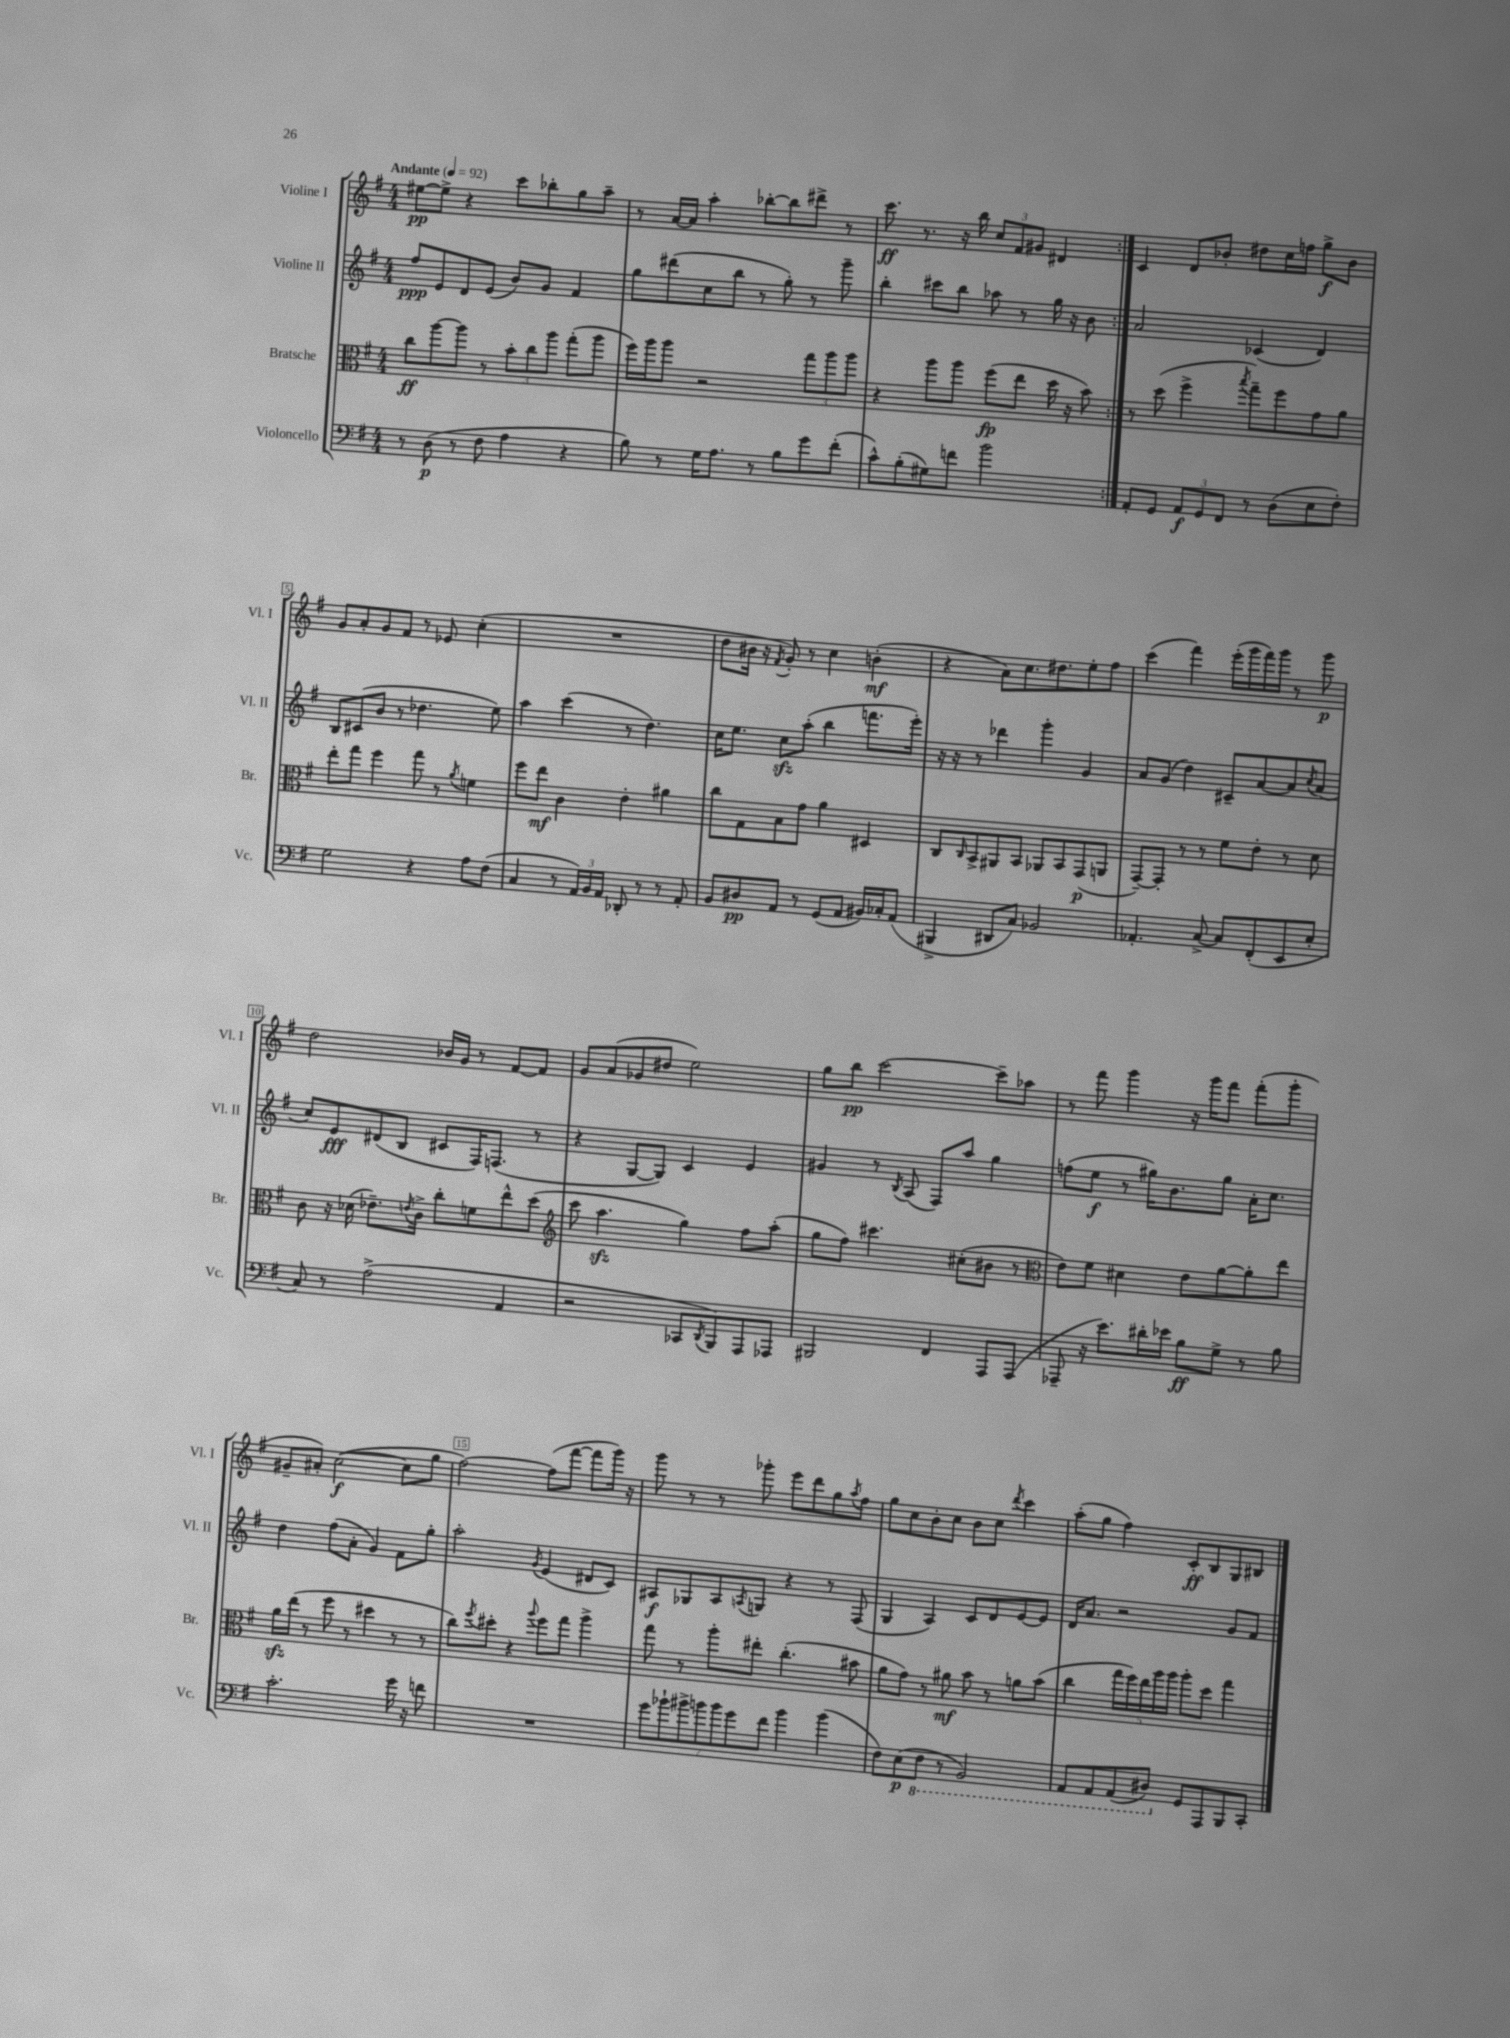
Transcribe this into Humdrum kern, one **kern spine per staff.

**kern	**kern	**kern	**kern
*staff4	*staff3	*staff2	*staff1
*clefF4	*clefC3	*clefG2	*clefG2
*k[f#]	*k[f#]	*k[f#]	*k[f#]
*M4/4	*M4/4	*M4/4	*M4/4
*MM92	*MM92	*MM92	*MM92
8r	8cc\L	8ff#/L	[8ee#\L
(8D\	[8aa\	8e/	8ee#^\]J
8r	8aa\]J	8d/	4r
8F#\	8r	(8e/J	.
4A\	12b'\L	8b/L)	8ccc\L
.	12cc\	.	.
.	.	8g/J	8bb-'\
.	12aa\J	.	.
4r	(8gg'\L	4f#/	8gg\
.	8aa\J	.	8aa~\J
=	=	=	=
8B\)	16ff#\LL)	8gg\L	8r
.	16aa\J	.	.
8r	8aa\J	(8ddd#\	[16a/LL
.	.	.	16a/]JJ
16G\LK	2r	8cc\	4aa'\
8.A\J	.	.	.
.	.	8bb\J	.
8r	.	8r	[8bb-'\L
8B\L	.	8gg'\)	8bb-\]
8g\	12gg\L	8r	8ddd#^\J
.	12aa\	.	.
(8f#'\J	.	8ggg~\	8r
.	12aa\J	.	.
=	=	=	=
8c^^\L)	4r	4bb'\	8.ccc\
(8B'\	.	.	.
.	.	.	8.r
8G#\)	8aa\L	8ccc#\L	.
8f\J	8aa\J	8bb\J	16r
.	.	.	16bb\
2b\	(8ff#\L	8aa-\	12cc/L
.	.	.	12f#/
.	8ee\J	8r	.
.	.	.	12g#/J
.	16dd\	16gg\	4d#/
.	16r	16r	.
.	8b\)	8b\	.
=:|!	=:|!	=:|!	=:|!
8AA'/L	8r	2a/	4c/
8GG/J	(8dd\	.	.
12AA/L	4ff#^\	.	8d/L
12GG/	.	.	.
.	.	.	8b-'/J
12FF#/J	.	.	.
.	8qbb/	.	.
8r	8gg~\L)	(4c-/	8dd#\L
(8D\L	8ff#\	.	16cc\L
.	.	.	16ff\JJ
8E\	8g\	4d/)	8gg^\L
8F#'\J)	8a\J	.	8b-\J
=	=	=	=
2G\	8ee'\L	8B/L	8g/L
.	8gg\J	(8c#/	8a'/
.	4ff#\	8b/J	8g/
.	.	8r	8f#/J
4r	8gg\	4.dd-\	8r
.	8r	.	8e-/
.	8qa/	.	.
8A\L	4f\	.	(4cc'\
(8F#\J	.	8ee\)	.
=	=	=	=
4C/	8ff#\L	4aa\	1r
.	8ee\J	.	.
8r	4c\	(4ccc\	.
24AA/LL)	.	.	.
24BB/	.	.	.
24AA/JJ	.	.	.
8DD-'/	4e'\	8r	.
8r	.	4.dd\)	.
8r	4a#\	.	.
8AA'/	.	.	.
=	=	=	=
8BB/L	8cc\L	16cc\LK	8dd\L
.	.	8.ee\J	.
8D#/	8G\	.	16b#\Jk
.	.	.	16r
.	.	.	8qf#/
8AA/J	8B\	8cc\L	8g'/)
8r	8g\J	(8aa'\J	8r
(8GG/L	4a\	4bb\	4cc\
8AA/J	.	.	.
16BB#/LL)	4D#/	8.fff\L	(4b'\
16C-'/J	.	.	.
(8AA/J	.	.	.
.	.	16eee'\Jk)	.
=	=	=	=
4BBB#^/	8C/L	16r	4r
.	.	16r	.
.	16qqC/	.	.
.	8BB^/	8r	.
8DD#/L	8AA#/	4ddd-\	8a\L)
8C/J)	8BB/J	.	8.cc\
2BB-/	8AA-/L	4ggg'\	.
.	.	.	8.dd#\
.	8BB/	.	.
.	(8GG/	4g/	8ee'\
.	8AA/J	.	8ff#\J
=	=	=	=
4.AA-'/	[8GG~/L)	8a/L	(4ccc\
.	8GG'/]J	(8g/J	.
.	8r	4dd\)	4fff#\)
[8C^/	8r	.	.
8C/]L	8f#\L	8c#~/L	(16eee'\LL
.	.	.	16ggg\
(8FF#'/	8e'\J	[8a/	16fff#\)
.	.	.	16ggg\JJ
8EE/	8r	8a/]	8r
.	.	8qcc/	.
8E'/J	8d\	(8a/J	8ggg\
=	=	=	=
8C/)	8c\	8cc/L)	2dd\
8r	16r	8e/	.
.	(16d-\	.	.
(2A^\	8.e-~\L)	(8d#/	.
.	.	8B/J	.
.	8qe/	.	.
.	16c^\Jk	.	.
.	8cc'\L	8c#/L	16b-/LL
.	.	.	16g/JJ
.	8f\	16F#/K)	8r
.	.	(8.F/J	.
4AA/	8ee^^\	.	[8f#/L
.	(8dd\J	8r	8f#/]J
=	=	=	=
*	*clefG2	*	*
2r	8ccc\	4r	8g/L
.	4.aa\	.	(8a/
.	.	[8G/L	8g-/
.	.	8G/]J)	8dd#/J
8CC-/L	4gg\)	4c/	2ee\)
8qDD/	.	.	.
8BBB/)	.	.	.
8AAA/	8ff#\L	4e/	.
8AAA-/J	(8aa'\J	.	.
=	=	=	=
2BBB#/	8gg\L	4g#/	8gg\L
.	8ff#\J)	.	8bb\J
.	4.ccc#\	8r	[2ccc\
.	.	8qB/	.
.	.	(8A/	.
4FF#/	.	8F#/L)	.
.	(8cc#'\L	8aa/J	.
8AAA/L	8b#\J	4gg\	8ccc~\]L
(8AAA/J	8r	.	8aa-\J
=	=	=	=
*	*clefC3	*	*
8AAA-~/	8e\L)	(8ff\L	8r
16r	8f#\J	8ee\J	8fff#\
8.e\L)	.	.	.
.	4d#\	8r	4ggg\
16d#'\L	.	16gg#\LK)	.
16e-\JJ	.	8.b\	.
8B\L	8e\L	.	16r
.	.	.	16ggg\LK
8G^\J	[8a\	8gg#\J	8fff#\J
8r	8a'\]	16a'\LK	(8fff#'\L
.	.	8.cc\J	.
8B\	8ee\J	.	8ggg'\J
=	=	=	=
2.c'\	16a\LL	4dd\	8g#~/L
.	(16ee\JJ	.	.
.	8r	.	8a#'/J)
.	8ff#\	(8ff#\L	([2cc\
.	8r	8a'\J	.
.	4dd#\	4g/)	.
16g\	8r	8f#\L	8cc\]L
16r	.	.	.
8f\	8r	8gg'\J	8gg\J
=	=	=	=
1r	8cc\L)	2aa'\	[2ff#\)
.	8qff#/	.	.
.	8dd#'\J	.	.
.	4r	.	.
.	8qqaa/	8qg/	.
.	8ff#\L	(4e/	(8ff#\]L
.	8gg\J	.	[8fff#\J
.	4aa^\	8d#/L	8fff#\]L
.	.	8c/J)	16ggg\Jk)
.	.	.	16r
=	=	=	=
14g\L	8gg\	8A#/L	8ggg\
14b-`\	.	.	.
.	8r	8G-/	8r
14b#^\	.	.	.
14b\	.	.	.
.	8aa'\L	8A#/	8r
14b\	.	.	.
14g\	.	.	.
.	.	8qA/	.
.	8ee#'\J	8G/J	8ggg-'\
14f#\J	.	.	.
4b\	(4.cc'\	4r	8eee\L
.	.	.	8ddd\
(4b\	.	8r	8gg\
.	.	.	8qaa/
.	8b#\	(8F#/	8ff#\J
=	=	=	=
8F#\L)	8a\L	4G/	8gg\L
(8E\	8g\J)	.	8cc\
8FF#\J	8r	4A/)	8b'\
8r	8a#\	.	8cc\J
2BBB/)	8b\	8c/L	8b\L
.	8r	8d/	8cc\J
.	.	.	8qddd/
.	8a\L	[8e/	4ccc\
.	(8b\J	8e/]J	.
=	=	=	=
8AAA/L	4cc\	16d/LK	(8aa'\L
.	.	8.a/J	.
8AAA/	.	.	8gg\J
(8AAA/	20gg\LL	2r	4ff#\)
.	20ff#\)	.	.
.	20ee\	.	.
8DD#/J)	.	.	.
.	20aa\	.	.
.	20aa\JJ	.	.
8GG/L	8aa'\L	.	8c'/L
8AAA/	8dd\J	.	8B/
8BBB/	4gg\	8g/L	8G/
8CC'/J	.	8f#/J	8B#/J
==	==	==	==
*-	*-	*-	*-
